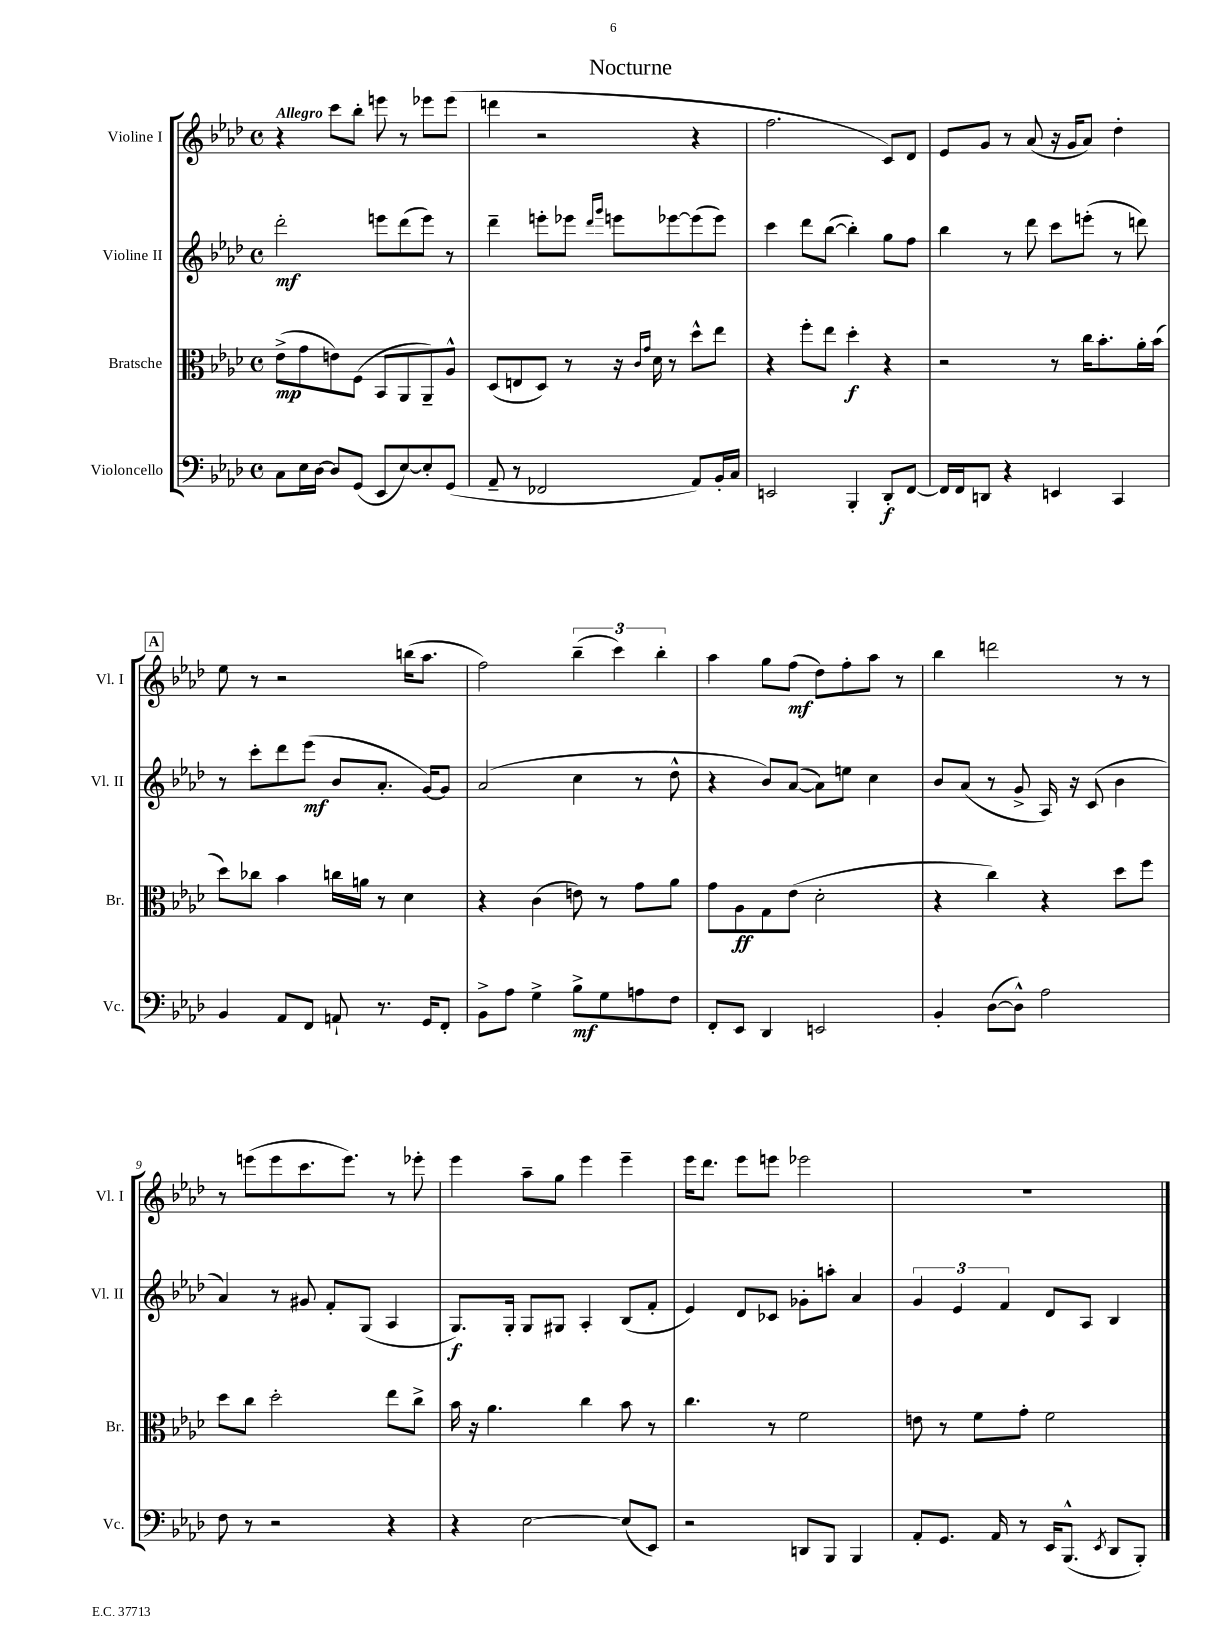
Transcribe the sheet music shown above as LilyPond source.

\header { title = "Nocturne" }
<<
\new StaffGroup <<
\new Staff = "s0" \with { instrumentName = "Violine I" shortInstrumentName = "Vl. I" } {
    \clef treble \key aes \major \defaultTimeSignature \time 4/4 \tempo "Allegro"
    r4 c'''8 bes''8-. e'''8 r8 ees'''8 ees'''8( |
    d'''4 r2 r4 |
    f''2. c'8) des'8 |
    ees'8 g'8 r8 aes'8( r16 g'16 aes'8) des''4-. |
    \mark \markup { \box "A" } ees''8 r8 r2 b''16( aes''8. |
    f''2) \tuplet 3/2 { bes''4--( c'''4) bes''4-. } |
    aes''4 g''8 f''8\mf( des''8) f''8-. aes''8 r8 |
    bes''4 d'''2 r8 r8 |
    r8 e'''8( e'''8 c'''8. e'''8.) r8 ees'''8-. |
    ees'''4 aes''8-- g''8 ees'''4 ees'''4-- |
    ees'''16 des'''8. ees'''8 e'''8 ees'''2 |
    R1 \bar "|." |
}
\new Staff = "s1" \with { instrumentName = "Violine II" shortInstrumentName = "Vl. II" } {
    \clef treble \key aes \major \defaultTimeSignature \time 4/4
    des'''2-.\mf e'''8 des'''8( e'''8) r8 |
    des'''4-- e'''8-. ees'''8 \grace { des'''16 g'''16 } e'''8 ees'''8~ ees'''8( ees'''8) |
    c'''4 des'''8 bes''8~( bes''4-.) g''8 f''8 |
    bes''4 r8 des'''8 c'''8 e'''8-.( r8 d'''8) |
    \mark \markup { \box "A" } r8 c'''8-. des'''8 ees'''8\mf( bes'8 aes'8.-. g'16~) g'8 |
    aes'2( c''4 r8 des''8-^ |
    r4 bes'8) aes'8~( aes'8) e''8 c''4 |
    bes'8 aes'8( r8 g'8-> aes16) r16 c'8( bes'4 |
    aes'4) r8 gis'8 f'8-. g8( aes4 |
    g8.\f) g16-. g8 gis8 aes4-. bes8( f'8-. |
    ees'4) des'8 ces'8 ges'8-. a''8-. aes'4 |
    \tuplet 3/2 { g'4 ees'4 f'4 } des'8 aes8 bes4 \bar "|." |
}
\new Staff = "s2" \with { instrumentName = "Bratsche" shortInstrumentName = "Br." } {
    \clef alto \key aes \major \defaultTimeSignature \time 4/4
    ees'8->\mp( g'8 e'8) f8( bes,8 aes,8 aes,8--) aes8-^ |
    des8( e8 des8) r8 r16 \grace { c'16 g'16 } des'16 r8 des''8-^ ees''8 |
    r4 f''8-. ees''8 des''4-.\f r4 |
    r2 r8 c''16 bes'8.-. aes'16-. bes'16( |
    \mark \markup { \box "A" } des''8) ces''8 bes'4 c''16 a'16 r8 des'4 |
    r4 c'4( e'8) r8 g'8 aes'8 |
    g'8 aes8\ff g8 ees'8( des'2-. |
    r4 c''4) r4 des''8 f''8 |
    des''8 c''8 des''2-. ees''8 c''8-> |
    bes'16 r16 aes'4. c''4 bes'8 r8 |
    c''4. r8 f'2 |
    e'8 r8 f'8 g'8-. f'2 \bar "|." |
}
\new Staff = "s3" \with { instrumentName = "Violoncello" shortInstrumentName = "Vc." } {
    \clef bass \key aes \major \defaultTimeSignature \time 4/4
    c8 ees16 des16~ des8 g,8( ees,8 ees8~) ees8-. g,8( |
    aes,8-- r8 fes,2 aes,8) bes,16-. c16 |
    e,2 bes,,4-. des,8-.\f f,8~ |
    f,16 f,16 d,8 r4 e,4 c,4 |
    \mark \markup { \box "A" } bes,4 aes,8 f,8 a,8-! r8. g,16 f,8-. |
    bes,8-> aes8 g4-> bes8->\mf g8 a8 f8 |
    f,8-. ees,8 des,4 e,2 |
    bes,4-. des8~( des8-^) aes2 |
    f8 r8 r2 r4 |
    r4 ees2~ ees8( ees,8) |
    r2 d,8 bes,,8 bes,,4 |
    aes,8-. g,8. aes,16 r8 ees,16 bes,,8.-^( \acciaccatura { ees,8 } des,8 bes,,8-.) \bar "|." |
}
>>
>>
